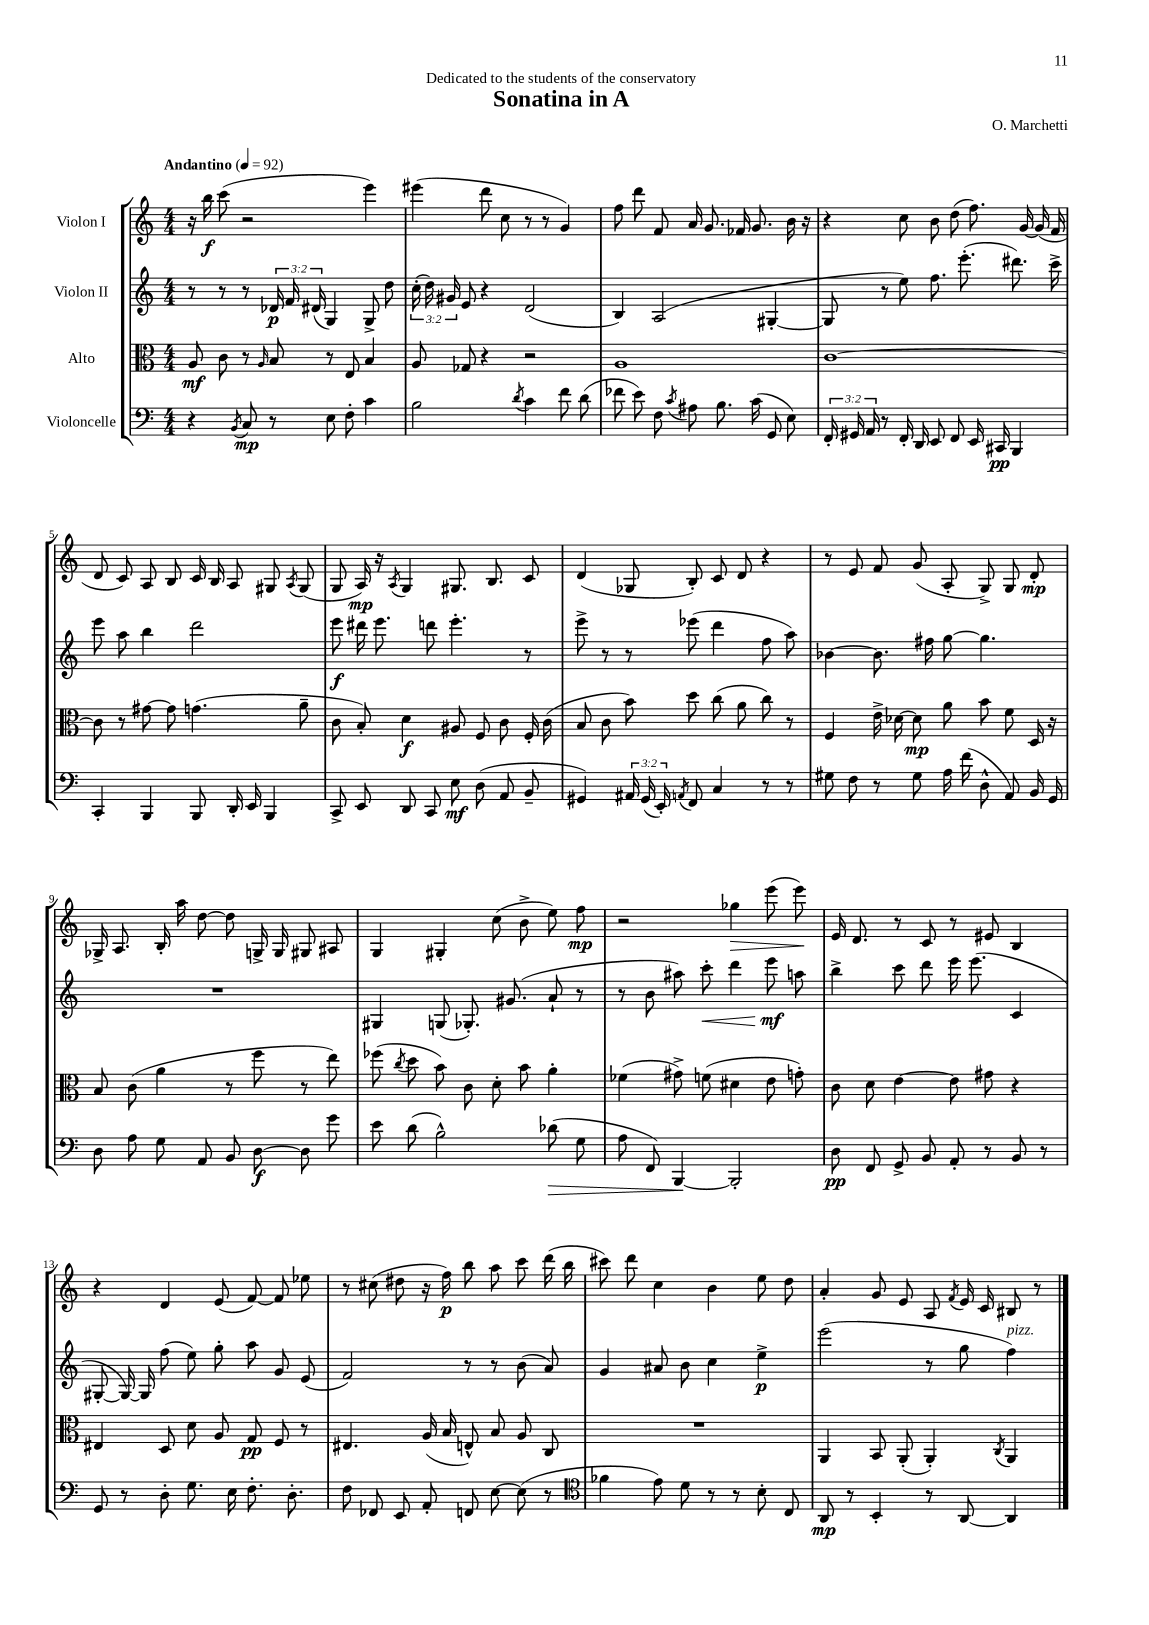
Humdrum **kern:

**kern	**kern	**kern	**kern
*staff4	*staff3	*staff2	*staff1
*clefF4	*clefC3	*clefG2	*clefG2
*k[]	*k[]	*k[]	*k[]
*M4/4	*M4/4	*M4/4	*M4/4
*MM92	*MM92	*MM92	*MM92
4r	8A	8r	16r
.	.	.	16bb
.	8c	8r	(8ccc
8qBB	.	.	.
8C	8r	8r	2r
.	16qqA	.	.
8r	8B	24d-	.
.	.	24f	.
.	.	(24d#	.
8E	8r	4G)	.
8F'	8E	.	.
4c	4B	8G^	4eee)
.	.	8dd	.
=	=	=	=
2B	8A	(24cc'	(4eee#
.	.	24dd)	.
.	.	24g#	.
.	8G-	8e	.
.	4r	4r	8ddd
.	.	.	8cc
8qd	.	.	.
4c	2r	(2d	8r
.	.	.	8r
8f	.	.	4g)
(8d	.	.	.
=	=	=	=
8f-	1A	4B)	8ff
8e)	.	.	8ddd
8F	.	(2A	8f
8qc	.	.	.
8A#	.	.	16a
.	.	.	8.g
8.B	.	.	.
.	.	.	16f-
(16c	.	.	8.g
8GG	.	[4G#'	.
8E)	.	.	16b
.	.	.	16r
=	=	=	=
24FF'	[1c	8G#]	4r
24GG#	.	.	.
24AA	.	.	.
8r	.	8r	.
16FF'	.	8ee)	8cc
16DD	.	.	.
8EE	.	8.ff	8b
8FF	.	.	(8dd
.	.	(8.eee'	.
16EE	.	.	8.ff)
16CC#	.	.	.
4BBB	.	8.ddd#)	.
.	.	.	[16g
.	.	.	(16g]
.	.	16ccc^	16f
=	=	=	=
4CC'	8c]	8eee	8d
.	8r	8aa	8c)
4BBB	[8g#	4bb	8A
.	8g#]	.	8B
8BBB	(4.g	2ddd	16c
.	.	.	16B
16DD'	.	.	8A
16EE	.	.	.
4BBB	.	.	8G#
.	.	.	8qA
.	8a~	.	(8G#
=	=	=	=
8CC^	8c	8eee	8G
8EE	8B')	16ddd#	16A)
.	.	8.eee	16r
.	.	.	8qA
8DD	4d	.	4G
8CC	.	8ddd	.
8E	8A#	4.eee'	8.G#
(8D	8F	.	.
.	.	.	8.B
8AA	8c	.	.
8BB~	16F'	8r	8c
.	(16c	.	.
=	=	=	=
4GG#)	8B	8eee^	(4d
.	8c	8r	.
24AA#	8b)	8r	8G-
(24GG#	.	.	.
24EE')	.	.	.
8qAA	.	.	.
8FF	8dd	(8eee-	8B')
4C	(8cc	4ddd	8c
.	8a	.	8d
8r	8cc)	8ff	4r
8r	8r	8aa)	.
=	=	=	=
8G#	4F	[4b-	8r
8F	.	.	8e
8r	16e^	8.b-]	8f
.	[16d-	.	.
8G#	8d-]	.	(8g
.	.	16ff#	.
16A	8a	[8gg	8A'
(16f	.	.	.
8D^^	8b	4.gg]	8G^)
8AA)	8f	.	8G
16BB	16D	.	8d'
16GG	16r	.	.
=	=	=	=
8D	8B	1r	16G-^
.	.	.	8.A
8A	(8c	.	.
8G	4a	.	16B'
.	.	.	16aa
8AA	.	.	[8dd
8BB	8r	.	8dd]
[8D	8ff	.	16G^
.	.	.	16G
8D]	8r	.	8G#
8g	8ee)	.	8A#
=	=	=	=
8e	(8ff-	4G#	4G
.	8qcc	.	.
(8d	8dd	.	.
2B^^)	8b)	(8G	4G#'
.	8c	8.G-')	.
.	8d'	.	(8cc
.	.	(8.g#	.
.	8b	.	8b^
(8d-	4a'	8a`	8ee)
8G	.	8r	8ff
=	=	=	=
8A	(4f-	8r	2r
8FF)	.	8b	.
[4BBB	8g#^)	8aa#)	.
.	(8f	8ccc'	.
2BBB']	4d#	4ddd	4gg-
.	8e	8eee	(8eee
.	8g')	8aa	8eee)
=	=	=	=
8D	8c	4bb^	16e
.	.	.	8.d
8FF	8d	.	.
8GG^	[4e	8ccc	8r
8BB	.	8ddd	8c
8AA'	8e]	16eee	8r
.	.	(8.eee	.
8r	8g#	.	8e#
8BB	4r	4c	4B
8r	.	.	.
=	=	=	=
8GG	4E#	[8G#'	4r
8r	.	16G#_)	.
.	.	16G#]	.
8D'	8D	(8ff	4d
8.G	8d	8ee)	.
.	8A	8gg'	(8e
16E	.	.	.
8.F'	8G	8aa	[8f)
.	8F	8g	8f]
8.D'	.	.	.
.	8r	(8e	8ee-
=	=	=	=
8F	4.E#	2f)	8r
8FF-	.	.	(8cc#
8EE	.	.	8dd#
8AA'	(16A	.	16r
.	16B	.	16ff)
8FF	8E^^)	8r	8bb
[8E	8B	8r	8aa
(8E]	8A	(8b	8ccc
8r	8C	8a)	(16ddd
.	.	.	16bb
=	=	=	=
*clefC4	*	*	*
4f-	1r	4g	8ccc#)
.	.	.	8ddd
8e)	.	8a#	4cc
8d	.	8b	.
8r	.	4cc	4b
8r	.	.	.
8B'	.	4ee^	8ee
8C	.	.	8dd
=	=	=	=
8AA	4AA	(2eee	4a'
8r	.	.	.
4BB'	8BB	.	8g
.	(8AA'	.	8e
8r	4AA')	8r	8A
.	.	.	8qf
[8AA	.	8gg	16e
.	.	.	16c
.	8qC	.	.
4AA]	4AA	4ff)	8B#
.	.	.	8r
==	==	==	==
*-	*-	*-	*-
